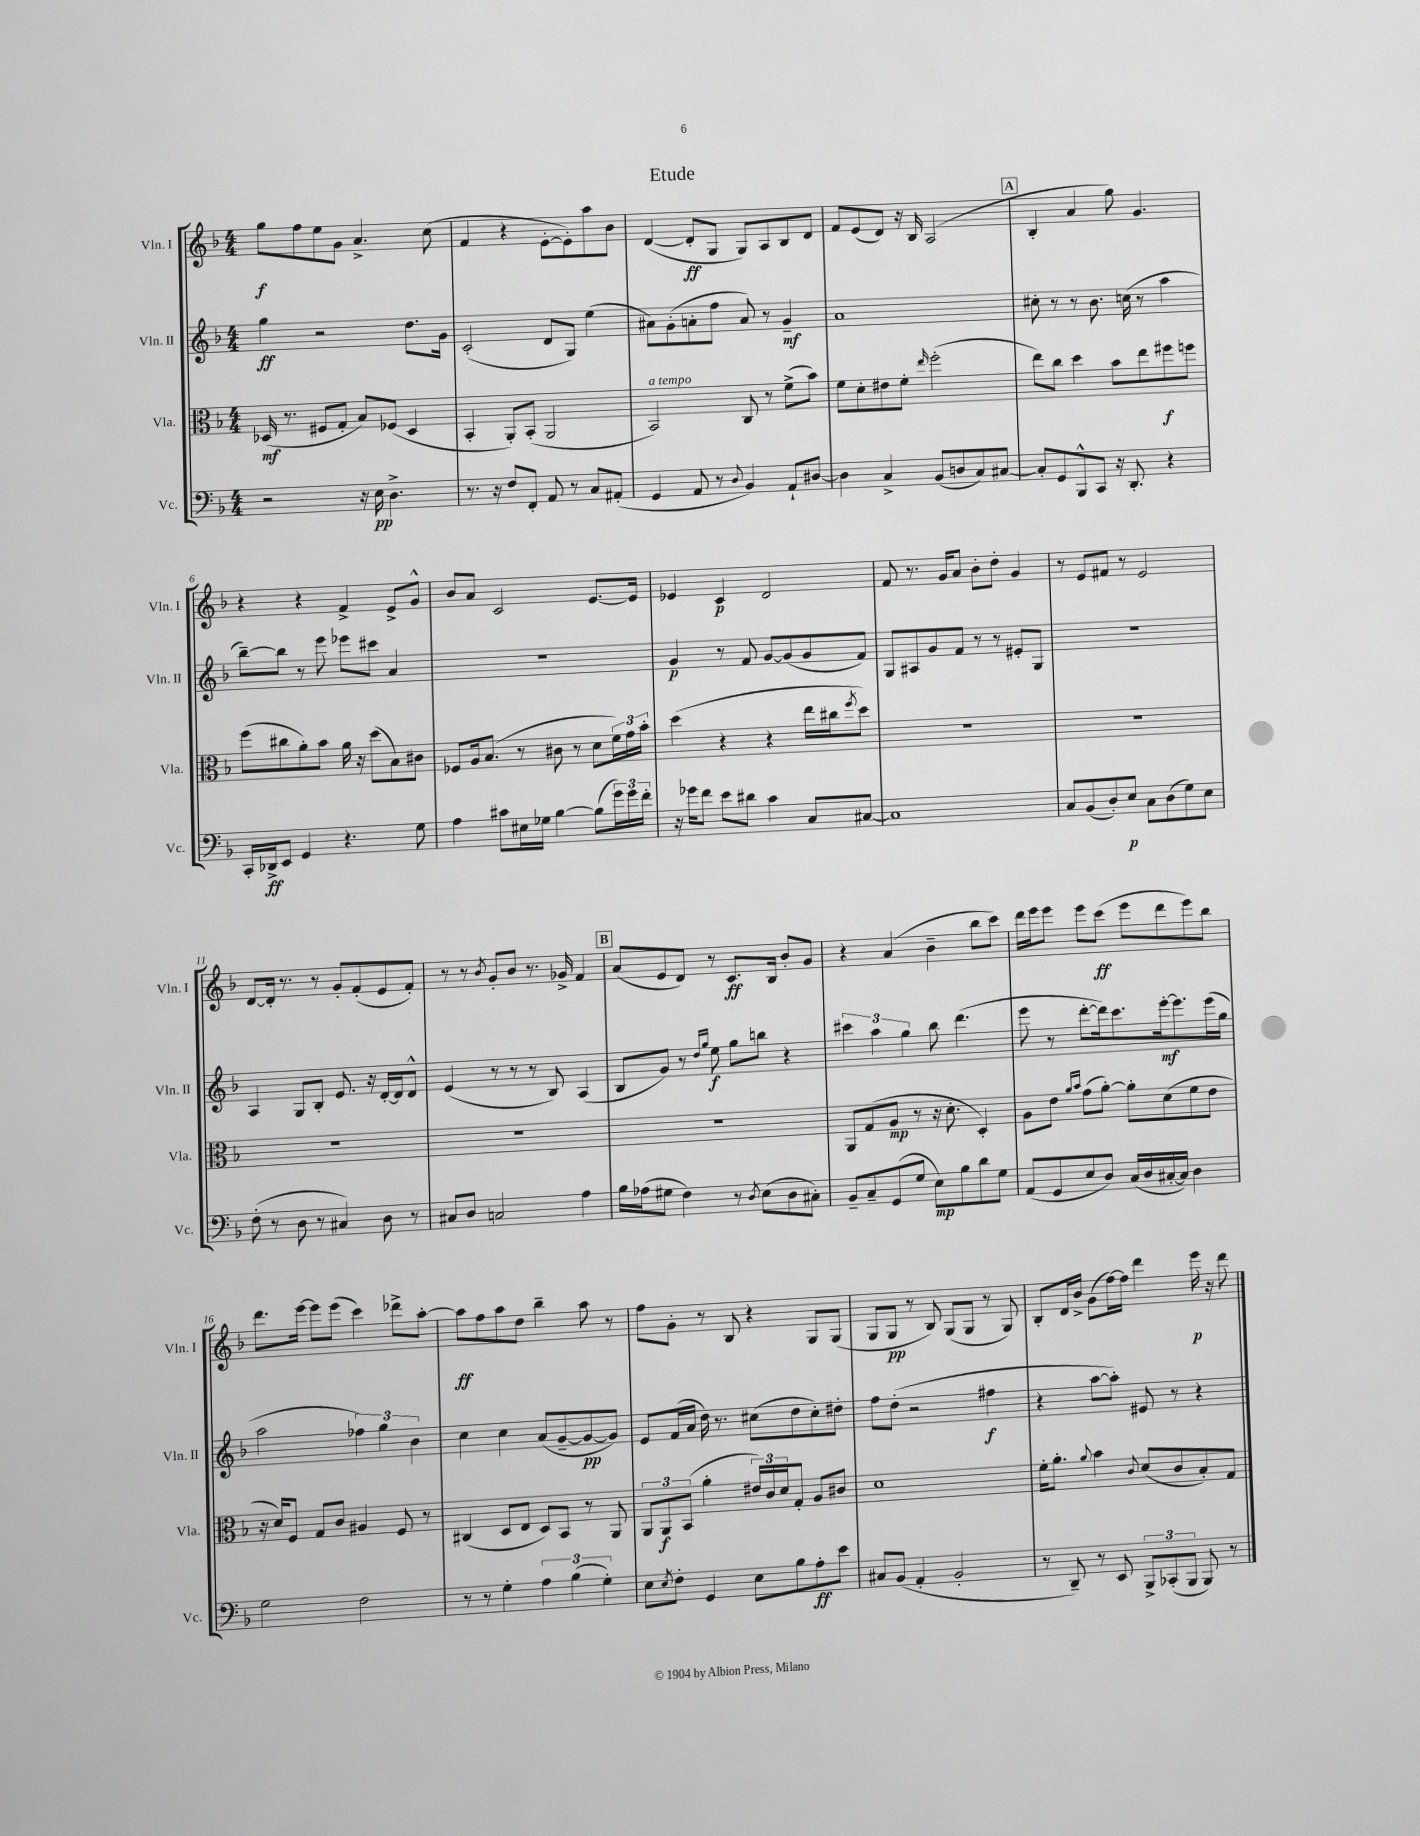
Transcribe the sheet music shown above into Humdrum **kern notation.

**kern	**kern	**kern	**kern
*staff4	*staff3	*staff2	*staff1
*clefF4	*clefC3	*clefG2	*clefG2
*k[b-]	*k[b-]	*k[b-]	*k[b-]
*M4/4	*M4/4	*M4/4	*M4/4
2r	(16D-/	4gg\	8gg\L
.	8.r	.	.
.	.	.	8ff\
.	8F#/L	2r	8ee\
.	8G'/J	.	8g\J
16r	8B-/L)	.	4.a^/
16E\	.	.	.
4.D^\	(8F-/J	.	.
.	4D-/	8.dd\L	.
.	.	.	(8cc\
.	.	16g\Jk	.
=	=	=	=
8.r	4BB-'/	(2c'/	4f/
16r	.	.	.
8F/L	8AA'/L)	.	4r
8FF'/J	(8BB-'/J	.	.
8AA/	2AA/	8d/L	[8e'\L
8r	.	8G/J)	8e'\])
8C/L	.	(4ee\	8aa\
(8AA#'/J	.	.	8b-\J
=	=	=	=
4GG/	2BB-/)	8a#\L)	([4d/
.	.	(8g'\	.
8AA/	.	8a'\	8d'/]L
8r	.	8ff\J	8G/J
8qqD/	.	.	.
4BB-/)	8C/	8a/)	8G/L)
.	8r	8r	8A/
8AA`/L	(8f^\L	4g~/	8B-/
[8D#/J	8b-\J)	.	8d/J
=	=	=	=
4D#\]	8f\L	1a	8f/L
.	8d'\	.	(8e/
4C^/	8e#\	.	8d/J)
.	8f'\J	.	16r
.	.	.	16B-/
.	16qqee/	.	.
(8BB-/L	(2ff'\	.	(2A/
8D/	.	.	.
8C/)	.	.	.
[8C#/J	.	.	.
=	=	=	=
8C#'/]L	8ee\L)	8cc#'\	4B-'/
8GG/	8cc\J	8r	.
8BBB-^^/	4dd\	8r	4a/
8CC/J	.	8.b-\	.
16r	8b-\L	.	8gg\)
8.DD'/	.	(16cc\	.
.	8ee\	8r	4.g/
4r	8ff#\	4aa\	.
.	8ff\J	.	.
=	=	=	=
16CC'/LL	(8ff\L	[8bb-~\L)	4r
16DD-^/J	.	.	.
8EE/J	8cc#\	8bb-\]J	.
4GG/	8a'\)	8r	4r
.	8b-\J	8eee\	.
4.r	16a\	8eee-\L	4f^/
.	16r	.	.
.	(8dd\L	8ccc#\J	.
.	8B-\)	4a/	8e^/L
8G\	8c#\J	.	8g^^/J
=	=	=	=
4A\	8F-/L	1r	8b-/L
.	16A/k	.	8a/J
.	(8.B-/J	.	.
8c#\L	.	.	2c/
16E#\L	8r	.	.
16G-\JJ	.	.	.
[4B-\	8c#\	.	.
.	8r	.	.
(8B-\]L	8d\L	.	[8.e/L
24g\L)	24f\L)	.	.
24g\	24g\	.	.
.	.	.	16e/]Jk
24f'\JJ	24b-'\JJ	.	.
=	=	=	=
16r	(4dd\	4g/	4e-/
16g-\LK	.	.	.
8f\J	.	.	.
8e\L	4r	8r	4c/
8d#\J	.	8f/	.
4c\	4r	[8g/L	2d/
.	.	(8g/]	.
8C/L	16ee\LL	8g/	.
.	16cc#\J	.	.
.	8qff/	.	.
[8C#/J	8dd\J)	8f/J)	.
=	=	=	=
1C#]	1r	8G/L	8f/
.	.	8A#/	8.r
.	.	8g/	.
.	.	.	16g/LK
.	.	8f/J	8a/J
.	.	8r	8b-'\L
.	.	8r	8dd'\J
.	.	8e#'/L	4g/
.	.	8G/J	.
=	=	=	=
8C/L	1r	1r	8r
(8BB-/	.	.	8e/L
8D'/)	.	.	8f#/J
8E/J	.	.	8r
8C\L	.	.	2e/
(8D\	.	.	.
8G\)	.	.	.
8E\J	.	.	.
=	=	=	=
(8F'\	1r	4A/	[8d/L
8r	.	.	16d'/]Jk
.	.	.	8.r
8D\	.	8G/L	.
8r	.	8B-'/J	8r
4C#/)	.	8.e/	8g'/L
.	.	.	(8f'/
.	.	16r	.
8D\	.	[16d'/LL	8e/
.	.	16d/]J	.
8r	.	8d^^/J	8f'/J)
=	=	=	=
8C#/L	1r	(4e/	8r
8D/J	.	.	8r
.	.	.	8qb-/
2C/	.	8r	8g'/L
.	.	8r	8b-/J
.	.	8r	8.r
.	.	8B-/)	.
.	.	.	16g-^/
4A\	.	(4A/	4f/
=	=	=	=
16B-\LL	1r	8B-/L	(8a/L
(16A-\J	.	.	.
8G#\J	.	8g/J)	8e/
4F\)	.	8r	8d/J)
.	.	16qqdd/LL	.
.	.	16qqgg/JJ	.
.	.	8ee\	8r
8r	.	8gg\L	8.c/L
8qD/	.	.	.
(8E\L	.	8bb\J	.
.	.	.	16B-/Jk
8D\	.	4r	8b-'/L
8C#'\J)	.	.	8g/J
=	=	=	=
8BB-~/L	8AA/L	6ccc#\	4r
8C~/	(8G/	.	.
.	.	6aa\	.
(8GG/	8A/J	.	(4a/
.	.	6gg\	.
8G/J	8r	.	.
8E\L)	16r	8bb-\	4b-~\
.	8.d'\	.	.
8B-\	.	(4.ddd\	.
8d\	4D'/)	.	8bb-\L
8G\J	.	.	8ccc\J)
=	=	=	=
(8AA/L	8A\L	8eee\	16ddd\LL
.	.	.	16eee\J
8GG/	8e\J	8r	8eee\J
.	16qqa/LL	.	.
.	16qqb-/JJ	.	.
8E/	(8g\L	[8ddd'\L	8eee\L
8D/J)	[8a'\J)	16ddd\]k)	(8ccc\J
.	.	8.ccc\	.
(16C/LL	8a'\]L	.	8eee\L
16D/	.	.	.
[16C#'/	(8d\	[16eee'\k	8ddd\
16C#/]JJ)	.	8.eee\]	.
4D\	8f\	.	8eee\)
.	8e\J	(16eee\L	8bb-\J
.	.	16gg\JJ	.
=	=	=	=
2G\	16r	2aa\	8.ddd\L
.	16d/LK)	.	.
.	8F/J	.	.
.	.	.	[16eee\Jk
.	8G/L	.	8eee\]L
.	8c/J	.	(8eee\J
2F\	4A#/	6ff-\)	4ccc\)
.	.	6gg\	.
.	8F/	.	8ddd-^\L
.	.	6b-\	.
.	8r	.	[8aa'\J
=	=	=	=
8r	(4C#/	4cc\	8aa\]L
8r	.	.	8ff\
4G'\	8D/L	4cc\	8aa\
.	8E/J	.	8dd\J
6A\	8D/L)	(8a/L	4bb-~\
.	8BB-/J	[8g~/	.
(6B-\	.	.	.
.	8r	8g/_	8aa\
6G'\)	.	.	.
.	8AA/	8g/]J)	8r
=	=	=	=
8E\L	12AA/L	8e/L	8ff\L
.	12AA/	.	.
8qE/	.	.	.
8F'\J	.	(16f/L	8g'\J
.	(12BB-/J	.	.
.	.	16a/JJ	.
4GG/	4a'\	16dd\)	8r
.	.	8.r	.
.	.	.	8B-/
8E\L	24e#/LL)	(8cc#\L	4r
.	24c/	.	.
.	24d/J	.	.
8B-\	8G'/J	8dd\	.
8A'\	8A/L	8cc#'\)	8G/L
8e\J	8c#/J	8dd#'\J	(8G/J
=	=	=	=
8C#/L	1d	8ff\L	8G/L
(8BB-/J	.	(8dd'\J	8G/J
4AA'/	.	2r	8r
.	.	.	8B-/)
2BB-'/	.	.	(8G/L
.	.	.	8G/J
.	.	4ff#\	8r
.	.	.	8G/)
=	=	=	=
8r	16f'\LK	4r	8B-'/L
.	8.a'\J	.	.
8DD~/)	.	.	16d/L
.	.	.	16b-^/JJ
.	8qqa/	.	.
8r	4b-\	[8aa\L	(8g\L
8EE/	.	8aa'\]J)	[16ff\L)
.	.	.	16ff\]JJ
.	8qqc/	.	.
12BBB-^/L	(8d/L	8e#/	4ddd\
(12CC-'/	.	.	.
.	8c/	8r	.
12BBB-/J	.	.	.
8BBB-/)	8B-'/)	4r	16eee\
.	.	.	16r
8r	8G/J	.	8ddd\
==	==	==	==
*-	*-	*-	*-
